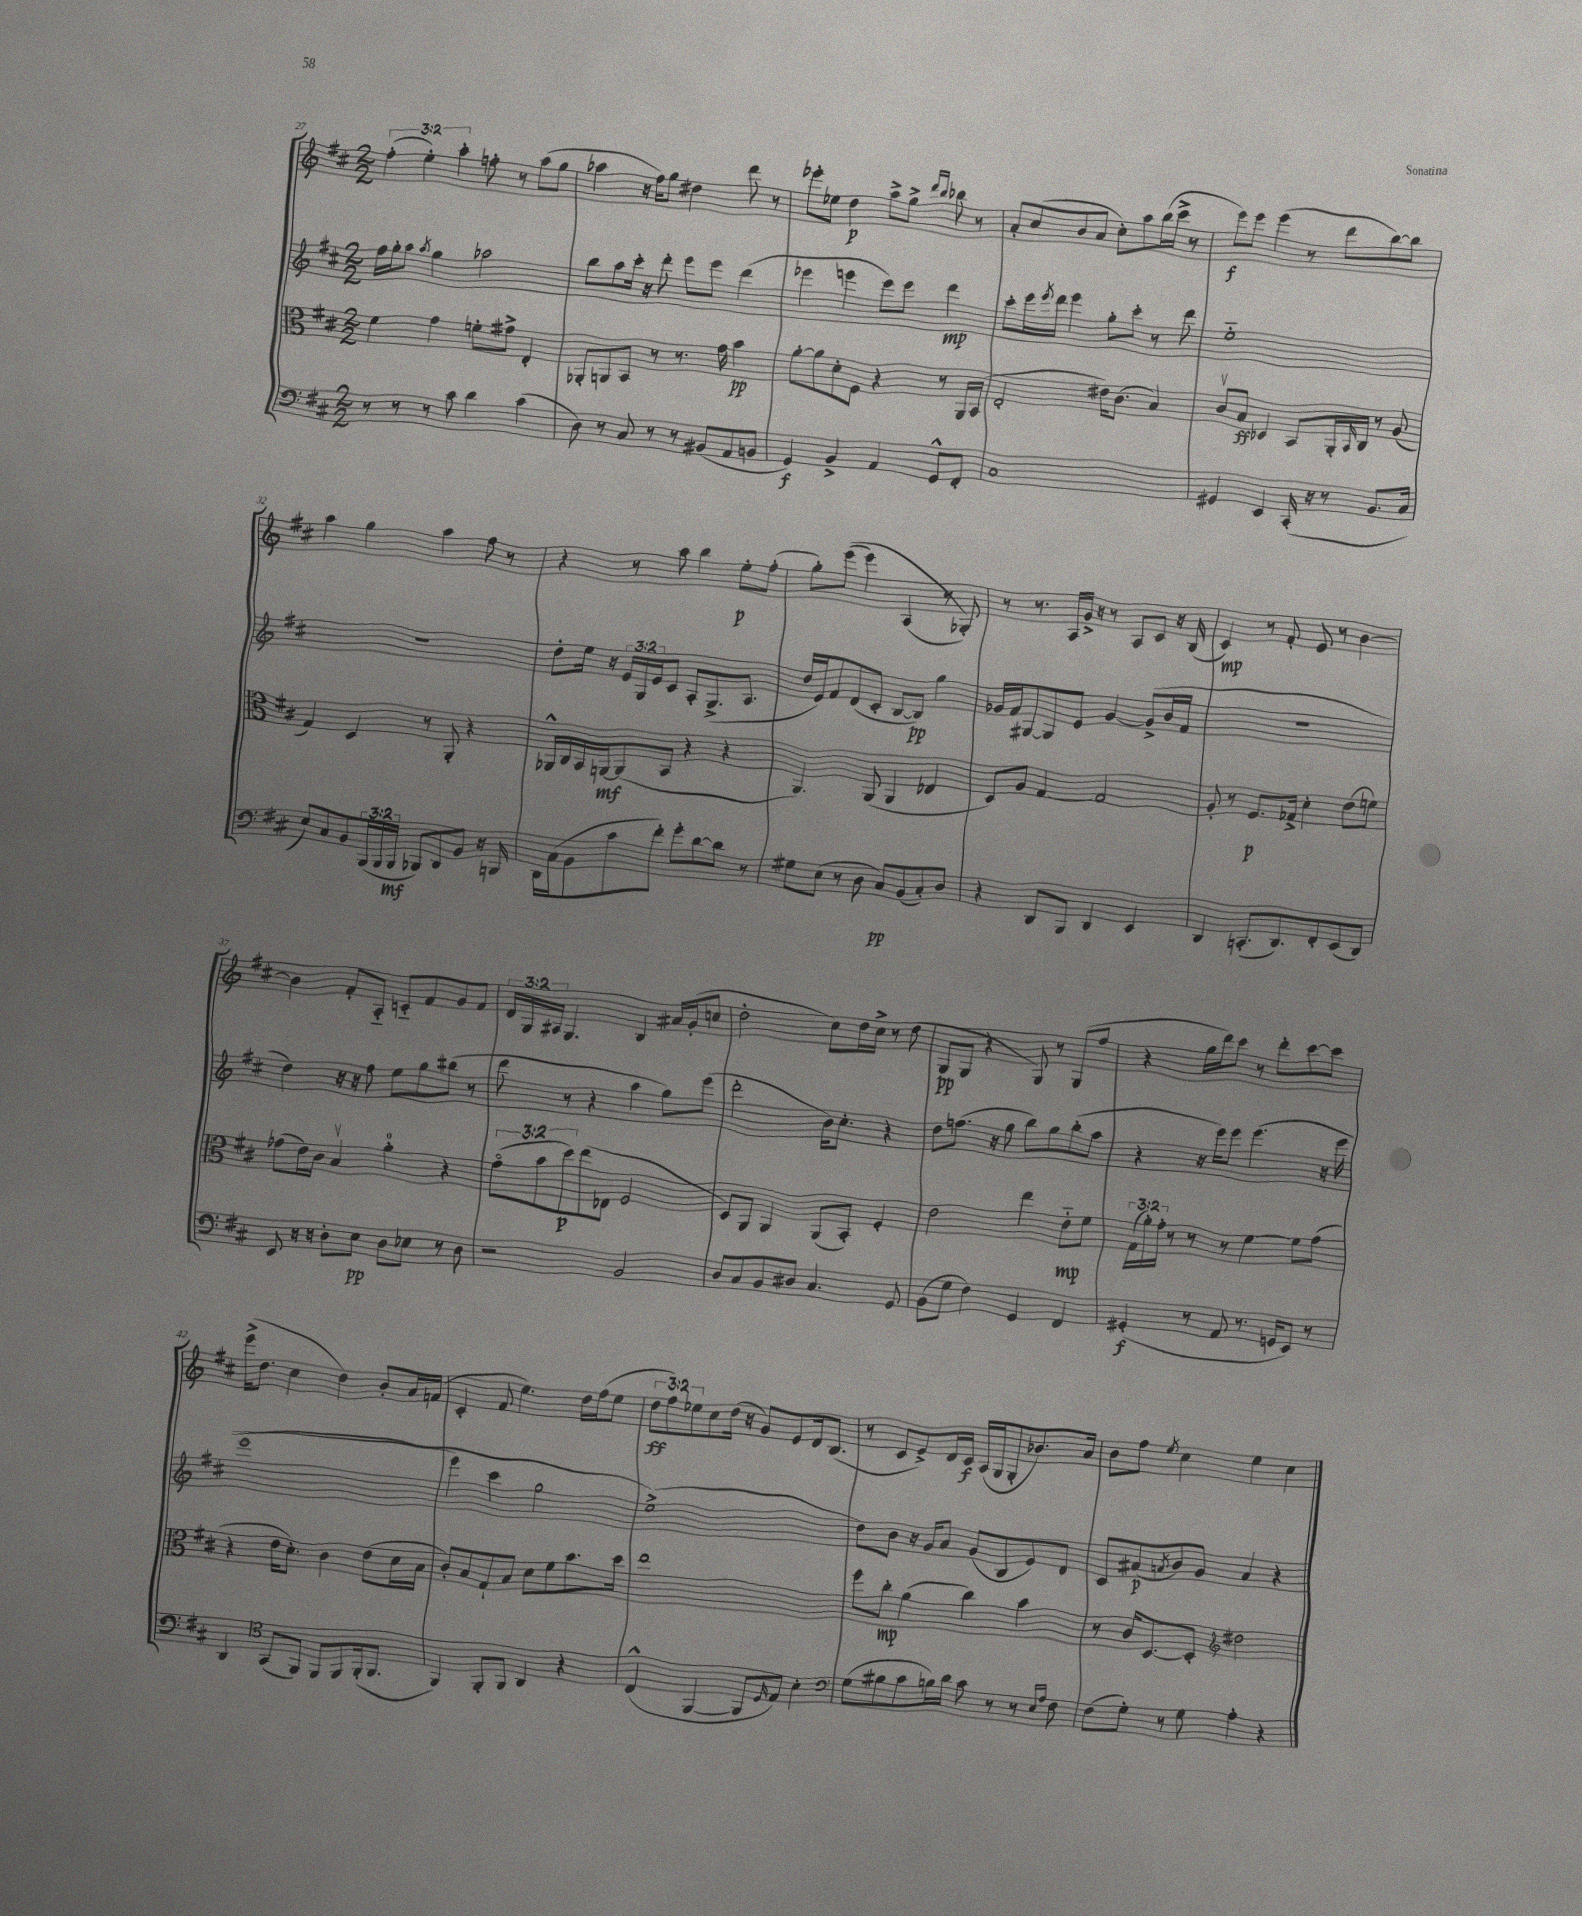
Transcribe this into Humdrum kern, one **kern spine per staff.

**kern	**dynam	**kern	**dynam	**kern	**dynam	**kern	**dynam
*part4	*part4	*part3	*part3	*part2	*part2	*part1	*part1
*staff4	*staff4	*staff3	*staff3	*staff2	*staff2	*staff1	*staff1
*clefF4	*	*clefC3	*	*clefG2	*	*clefG2	*
*k[f#c#]	*	*k[f#c#]	*	*k[f#c#]	*	*k[f#c#]	*
*M2/2	*	*M2/2	*	*M2/2	*	*M2/2	*
=27	=27	=27	=27	=27	=27	=27	=27
8r	.	4f#\	.	16ff#\LL	.	(6ff#'\	.
.	.	.	.	16gg'\J	.	.	.
8r	.	.	.	8aa\J	.	.	.
.	.	.	.	.	.	6ee'\)	.
.	.	.	.	8qaa/	.	.	.
8r	.	4g\	.	4gg\	.	.	.
.	.	.	.	.	.	6aa'\	.
8c#\	.	.	.	.	.	.	.
4d\	.	8fn'\L	.	2aa-X\	.	8ffn'\	.
.	.	8g#X^\J	.	.	.	8r	.
(4c#\	.	4E'/	.	.	.	(8aa\L	.
.	.	.	.	.	.	8gg\J	.
=28	=28	=28	=28	=28	=28	=28	=28
8D\)	.	8AA-X'/L	.	8bb\L	.	4aa-X\	.
8r	.	8AAn/	.	8aa\	.	.	.
8C#/	.	8BB/J	.	16ccc#'\Jk	.	16r	.
.	.	.	.	16r	.	16ff#\KL)	.
8r	.	8r	.	8ddd'\	.	8gg\J	.
8r	.	8.r	.	8eee\L	.	4dd#X\	.
(8BB#X/L	.	.	.	8eee\J	.	.	.
.	.	16g\	.	.	.	.	.
8AA/	.	4b\	pp	(4ddd\	.	8ddd\	.
8BBn/J	.	.	.	.	.	8r	.
=29	=29	=29	=29	=29	=29	=29	=29
4GG/)	f	[8a'\L	.	4eee-X\	.	8eee-X'\L	.
.	.	8a\]	.	.	.	8ee-X\J	.
4BB^/	.	8d'\	.	4eeen\	.	4dd\	p
.	.	8F#\J	.	.	.	.	.
4AA/	.	4r	.	8eee\L)	.	8aa^\L	.
.	.	.	.	8eee\J	.	8gg^\J	.
.	.	.	.	.	.	16qqddd/LL	.
.	.	.	.	.	.	16qqbb/JJ	.
8GG^^/L	.	8r	.	4ddd\	mp	8bb-X\	.
8FF#'/J	.	16AA/LL	.	.	.	8r	.
.	.	(16BB/JJ	.	.	.	.	.
=30	=30	=30	=30	=30	=30	=30	=30
1C#	.	2E'/	.	8ccc#'\L	.	8a'/L	.
.	.	.	.	16eee\L	.	(8cc#/	.
.	.	.	.	8qeee/	.	.	.
.	.	.	.	16ddd\JJ	.	.	.
.	.	.	.	4eee\	.	8b/	.
.	.	.	.	.	.	8a/J	.
.	.	16e#X\KL)	.	8gg'\L	.	8cc#'\L)	.
.	.	(8.c#\J	.	.	.	.	.
.	.	.	.	8ccc#'\J	.	8aa\	.
.	.	4B/)	.	8r	.	(16bb\L	.
.	.	.	.	.	.	16ccc#^\JJ	.
.	.	.	.	8ddd\	.	8r	.
=31	=31	=31	=31	=31	=31	=31	=31
4GG#X/	.	8c#v/L	.	1ee	.	8eee\L)	f
.	.	8B/J	ff	.	.	8eee\J	.
4EE/	.	4D-X/	.	.	.	(4eee\	.
(16CC#'/	.	8BB/L	.	.	.	8r	.
16r	.	.	.	.	.	.	.
8r	.	16AA'/L	.	.	.	8ddd\L	.
.	.	16qqBB/	.	.	.	.	.
.	.	16C#/JJ	.	.	.	.	.
8.BB/L	.	8r	.	.	.	[8bb\)	.
.	.	(8A/	.	.	.	8bb\J]	.
16C#/Jk	.	.	.	.	.	.	.
!!LO:LB:g=z
=32	=32	=32	=32	=32	=32	=32	=32
8E/L)	.	4G/)	.	1r	.	4aa\	.
8C#/	.	.	.	.	.	.	.
8BB/	.	4D/	.	.	.	4gg\	.
(24BBB/L	.	.	.	.	.	.	.
24BBB/	.	.	.	.	.	.	.
24BBB/JJ	mf	.	.	.	.	.	.
8BBB-X/L)	.	8r	.	.	.	4aa\	.
8DD/	.	8AA'/	.	.	.	.	.
8BB/J	.	4r	.	.	.	8ff#\	.
16r	.	.	.	.	.	8r	.
16BBBn/	.	.	.	.	.	.	.
=33	=33	=33	=33	=33	=33	=33	=33
16DD\LL	.	16AA-X^^/LL	.	8dd'\L	.	4r	.
(16C#\J	.	16C#/	.	.	.	.	.
8BB\	.	16BB/	.	16ee\Jk	.	.	.
.	.	[16AAn/J	mf	16r	.	.	.
8c#\	.	(8AA/]	.	24e/LL	.	8r	.
.	.	.	.	24G/	.	.	.
.	.	.	.	24e/J	.	.	.
8f#'\J)	.	8BB/J	.	8c#/J	.	8aa\	.
8g'\L	.	4r	.	8A'/L	.	4bb\	.
[8d\	.	.	.	(8.G^/	.	.	.
8d\J]	.	4r	.	.	.	8ee'\L	p
.	.	.	.	8.A/J	.	.	.
8r	.	.	.	.	.	(8ff#'\J	.
=34	=34	=34	=34	=34	=34	=34	=34
8G#X\L	.	4.AA/)	.	16dd/LL	.	8gg'\L)	.
.	.	.	.	16e/J)	.	.	.
(8E\J	.	.	.	8f#/	.	((8eee\J	.
8r	.	.	.	(8d/	.	4eee\)	.
8D\	.	(8AA/	.	8c#'/J	.	.	.
8C#/L)	pp	4AA/	.	[8B/L	.	(4A/	.
(8BB/	.	.	.	8B/J])	pp	.	.
8C#'/)	.	4E-X/	.	4gg\	.	8r	.
8D/J	.	.	.	.	.	8G-X'/))	.
=35	=35	=35	=35	=35	=35	=35	=35
4r	.	8D/L)	.	16g-X/LL	.	8r	.
.	.	.	.	16f#/J	.	.	.
.	.	8A/J	.	[8G#X/	.	8.r	.
8DD/L	.	[4G/	.	8G#/]	.	.	.
.	.	.	.	.	.	16A/LL	.
8BBB/J	.	.	.	8e/J	.	16g^/JJ	.
.	.	.	.	.	.	16r	.
4DD/	.	2G/]	.	[4g-/	.	8r	.
.	.	.	.	.	.	8A/L	.
4EE/	.	.	.	(8g-^/L]	.	8c#/J	.
.	.	.	.	16b/L	.	16r	.
.	.	.	.	16f#/JJ	.	(16B/	.
=36	=36	=36	=36	=36	=36	=36	=36
4DD/	.	8A'/	.	1r	.	4c#/)	mp
.	.	8r	.	.	.	.	.
(8.CCn'/L	.	8.F#/L	p	.	.	8r	.
.	.	.	.	.	.	8f#'/	.
8.DD/)	.	16G-X^/Jk	.	.	.	.	.
.	.	4d'\	.	.	.	8e/	.
8FF#'/	.	.	.	.	.	8r	.
(8EE/	.	(8e\L	.	.	.	[4b\	.
8DD/J)	.	8fn\J)	.	.	.	.	.
!!LO:LB:g=z
=37	=37	=37	=37	=37	=37	=37	=37
8EE/	.	(8g-X\L	.	4dd\)	.	4b\]	.
16r	.	16e\L)	.	.	.	.	.
16r	.	16c#\JJ	.	.	.	.	.
8D'\L	.	4Bv/	.	16r	.	8f#'/L	.
.	.	.	.	16r	.	.	.
8E\J	pp	.	.	8ff#\	.	8A/J	.
8D\L	.	4a'\	.	8ee\L	.	8cn/L	.
8E-X\J	.	.	.	8gg\	.	8f#/	.
8r	.	4r	.	(8bb#X\J	.	8g/	.
8D\	.	.	.	8r	.	8f#/J	.
=38	=38	=38	=38	=38	=38	=38	=38
2r	.	(12g\L	.	8ddd\	.	24d/LL	.
.	.	.	.	.	.	24G/	.
.	.	12b\	.	.	.	24A#X/JJ	.
.	.	.	.	8r	.	4.G/	.
.	.	12dd\)	p	.	.	.	.
.	.	(8ee\	.	4r	.	.	.
.	.	8E-X\J	.	.	.	.	.
2BB/	.	2F#/	.	4aa\	.	4B/	.
.	.	.	.	8gg\L)	.	16a#X/LL	.
.	.	.	.	.	.	(16g'/J	.
.	.	.	.	(8eee\J	.	8ccn/J	.
=39	=39	=39	=39	=39	=39	=39	=39
8D/L	.	8D/L)	.	2ddd'\	.	2dd'\	.
8C#/	.	8AA/J	.	.	.	.	.
8BB/	.	4AA/	.	.	.	.	.
8D#X/J	.	.	.	.	.	.	.
4.C#/	.	(8AA/L	.	16b\KL)	.	8cc#\L)	.
.	.	.	.	8.cc#'\J	.	.	.
.	.	8BB'/J)	.	.	.	16dd\L	.
.	.	.	.	.	.	16cc#^\JJ	.
.	.	4F#'/	.	4r	.	8r	.
8GG/	.	.	.	.	.	(8dd\	.
=40	=40	=40	=40	=40	=40	=40	=40
(8BB\L	.	2e\	.	8dd\L	.	8G/L	pp
8G\J	.	.	.	(8.ffn\J	.	8G/J	.
4F#\)	.	.	.	.	.	4r	.
.	.	.	.	16r	.	.	.
.	.	.	.	8gg\	.	.	.
4GG/	.	4ee\	.	8bb\L)	.	8G/)	.
.	.	.	.	8gg\	.	8r	.
4FF#/	.	8e\L	mp	(8bb'\	.	(8G/L	.
.	.	8f#\J	.	8aa\J	.	8ff#/J	.
=41	=41	=41	=41	=41	=41	=41	=41
(4GG#X'/	f	(24G\LL	.	4r	.	4r	.
.	.	24a'\)	.	.	.	.	.
.	.	24g'\JJ	.	.	.	.	.
.	.	8r	.	.	.	.	.
8r	.	8r	.	16r	.	16gg\LL	.
.	.	.	.	16eee\KL)	.	16ddd\J)	.
8AA/	.	8r	.	8eee\J	.	8ccc#\J	.
8.r	.	[4f#\	.	((4.eee\	.	8r	.
.	.	.	.	.	.	8ddd'\L	.
16GGn/KL	.	.	.	.	.	.	.
8EE/J)	.	8f#\L]	.	.	.	[8ccc#\	.
8r	.	(8g\J	.	16r	.	8ccc#\J]	.
.	.	.	.	16eee\	.	.	.
!!LO:LB:g=z
=42	=42	=42	=42	=42	=42	=42	=42
4DD/	.	4r	.	1eee	.	(16eee^\KL	.
.	.	.	.	.	.	8.dd\J	.
*clefC4	*	*	*	*	*	*	*
(8GG/L	.	16e\KL	.	.	.	4cc#\	.
.	.	8.d'\J)	.	.	.	.	.
8FF#/J)	.	.	.	.	.	.	.
8FF#/L	.	4c#\	.	.	.	4dd\)	.
8FF#/	.	.	.	.	.	.	.
(16FF#'/k	.	(8e\L	.	.	.	8b'/L	.
8.FF#/J	.	.	.	.	.	.	.
.	.	16d\L	.	.	.	16a/L	.
.	.	16B\JJ	.	.	.	(16fn/JJ	.
=43	=43	=43	=43	=43	=43	=43	=43
4FF#/)	.	8c#'/L)	.	4eee\)	.	4c#'/	.
.	.	8B/	.	.	.	.	.
8FF#'/L	.	8G`/	.	4ccc#\	.	8f#/	.
8FF#/J	.	8B/J	.	.	.	4.ee\)	.
4AA/	.	8d\L	.	2gg\	.	.	.
.	.	8f#\	.	.	.	.	.
4r	.	8.b\	.	.	.	16dd\LL	.
.	.	.	.	.	.	(16ff#\J	.
.	.	.	.	.	.	8ee\J	.
.	.	16dd\Jk	.	.	.	.	.
=44	=44	=44	=44	=44	=44	=44	=44
(4C#^^/	.	1ee	.	(1ee^)	.	12dd\L	ff
.	.	.	.	.	.	12ff#\)	.
.	.	.	.	.	.	12ee-X\	.
[4FF#/	.	.	.	.	.	8cc#\	.
.	.	.	.	.	.	(16dd\Jk	.
.	.	.	.	.	.	16r	.
8FF#/L]	.	.	.	.	.	8g/L)	.
16qqD/	.	.	.	.	.	.	.
8E/J)	.	.	.	.	.	8e/	.
4B'\	.	.	.	.	.	16d/k	.
.	.	.	.	.	.	(8.B/J	.
=45	=45	=45	=45	=45	=45	=45	=45
*clefF4	*	*	*	*	*	*	*
(8G\L	.	8ff#\L	.	8dd\L)	.	8r	.
8B#X\	.	8cc#'\J	mp	8b\J	.	8c#/L	.
8c#\	.	(4a\	.	16r	.	8e^/)	.
.	.	.	.	16g/KL	.	.	.
16Bn\L)	.	.	.	8a/J	.	16d/L	.
16d\JJ	.	.	.	.	.	16c#/JJ	f
8c#\	.	4cc#\)	.	(8g/L	.	(16A/LL	.
.	.	.	.	.	.	16G/J	.
8r	.	.	.	8B/	.	8G'/	.
8r	.	4b\	.	8e/)	.	8.b-X/)	.
16qqE/LL	.	.	.	.	.	.	.
16qqA/JJ	.	.	.	.	.	.	.
8F#\	.	.	.	8d/J	.	.	.
.	.	.	.	.	.	16a/Jk	.
=46	=46	=46	=46	=46	=46	=46	=46
(8F#\L	.	8r	.	8c#/L	.	8b\L	.
8G'\J)	.	16c#/KL	.	(8a#X/	p	8ff#\J	.
.	.	[8.D/	.	.	.	.	.
.	.	.	.	8qan/	.	8qee/	.
8r	.	.	.	8b/)	.	4cc#\	.
8G\	.	8D'/J]	.	8g/J	.	.	.
*	*	*clefG2	*	*	*	*	*
4A'\	.	2dd#X\	.	4a/	.	4ee\	.
4r	.	.	.	4r	.	4cc#\	.
==	==	==	==	==	==	==	==
*-	*-	*-	*-	*-	*-	*-	*-
